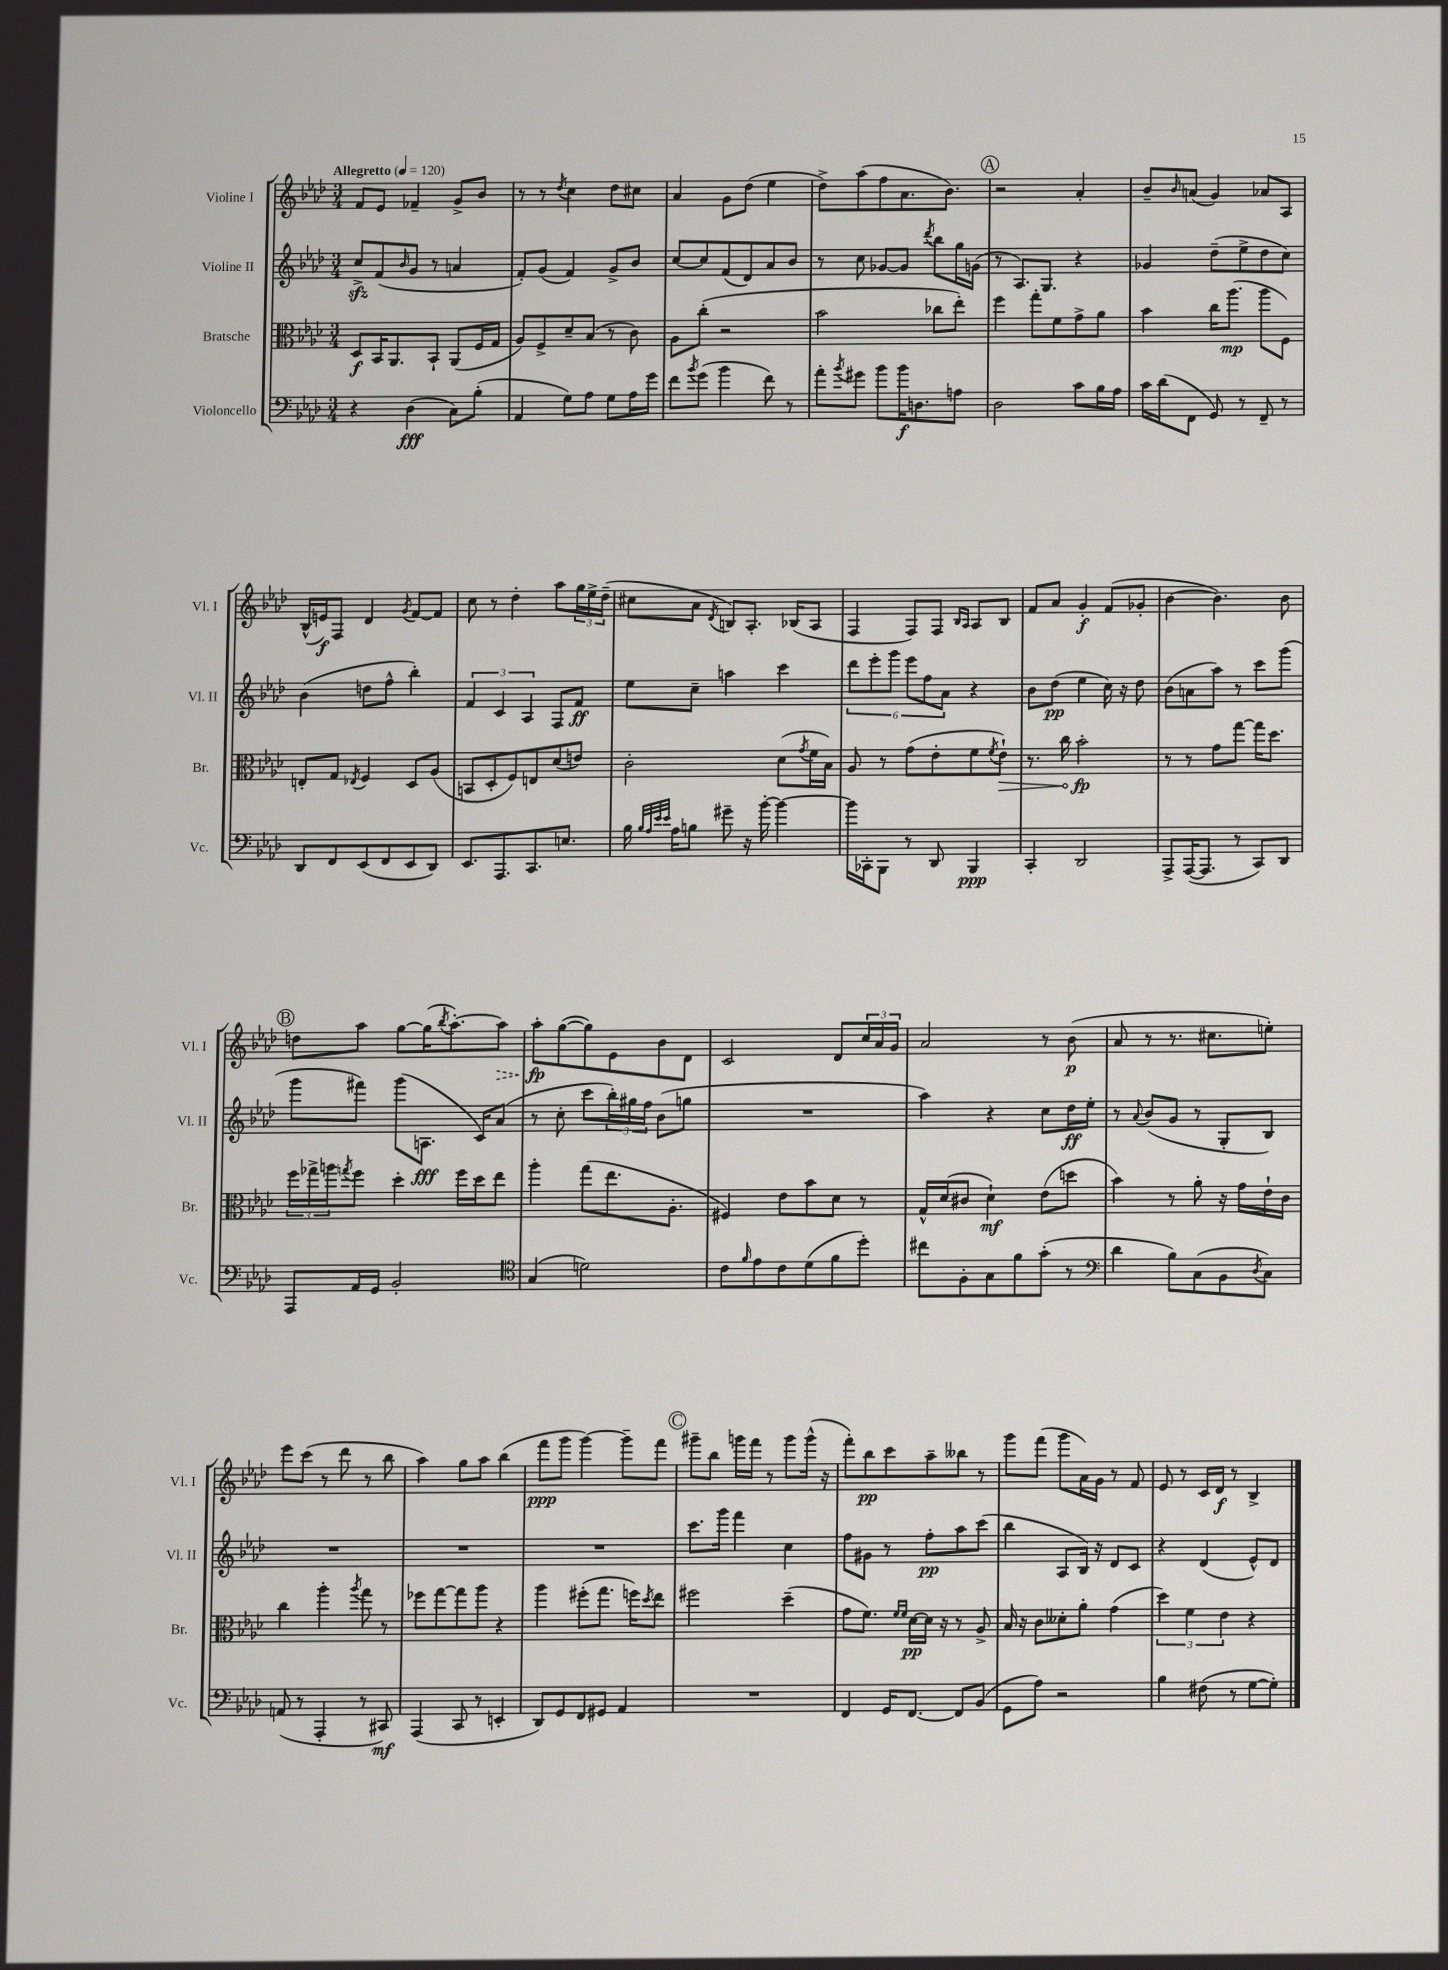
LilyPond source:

<<
\new StaffGroup <<
\new Staff = "s0" \with { instrumentName = "Violine I" shortInstrumentName = "Vl. I" } {
    \clef treble \key aes \major \numericTimeSignature \time 3/4 \tempo "Allegretto" 4 = 120
    f'8 ees'8 fes'4-- g'8-> bes'8 |
    r8 r8 \acciaccatura { des''8 } c''4 des''8 cis''8 |
    aes'4 g'8 des''8( ees''4 |
    des''8->) aes''8( f''8 aes'8. bes'8.) |
    \mark \markup { \circle "A" } r2 aes'4-. |
    bes'8-- \grace { bes'16 } a'8( g'4) aes'8 aes8 |
    bes16-^( e'16\f) f8 des'4 \acciaccatura { g'8 } f'8~ f'8 |
    c''8 r8 des''4-. aes''8 \tuplet 3/2 { g''16 ees''16-> des''16--( } |
    cis''8 aes'8 \acciaccatura { des'8 } b8) aes8.-. bes16( aes8 |
    f4 f8) f8 \grace { bes16 aes16 } aes8 bes8 |
    f'8 aes'8 g'4-.\f f'8( ges'8-. |
    bes'4~ bes'4.) bes'8 |
    \mark \markup { \circle "B" } d''8 aes''8 g''8~ g''16( \acciaccatura { bes''8 } aes''8.~-.) \once \override Hairpin.style = #'dashed-line aes''8\> |
    aes''8-.\fp\! g''8~( g''8) ees'8 bes'8 des'8 |
    c'2 des'8 \tuplet 3/2 { c''16 aes'16 g'16 } |
    aes'2 r8 bes'8\p( |
    aes'8 r8 r8. cis''8. e''8-.) |
    ees'''8 c'''8( r8 des'''8 r8 bes''8 |
    aes''4) g''8 aes''8 bes''4( |
    f'''8\ppp g'''8 g'''4~) g'''8-- f'''8 |
    \mark \markup { \circle "C" } gis'''8-- bes''8 g'''16 f'''16 r8 g'''8 g'''16-^( r16 |
    f'''8-.) bes''8\pp c'''8 aes''8-- beses''8 r8 |
    g'''8 f'''8( g'''8 aes'16) g'16 r8 f'8 |
    ees'8 r8 c'16 des'16\f r8 bes4-> \bar "|." |
}
\new Staff = "s1" \with { instrumentName = "Violine II" shortInstrumentName = "Vl. II" } {
    \clef treble \key aes \major \numericTimeSignature \time 3/4
    c''8->\sfz f'8( \grace { bes'16 } g'8 r8 a'4 |
    f'8-.) g'8( f'4) g'8-> bes'8 |
    c''8~ c''8 f'8( des'8) aes'8 bes'8 |
    r8 c''8 ges'8~ ges'8 \acciaccatura { des'''8 } bes''8 g''16 g'16( |
    \mark \markup { \circle "A" } r8 aes8.) g8. r4 |
    ges'4 des''8--( ees''8-> des''8 c''8) |
    bes'4( d''8 f''8-^ bes''4-.) |
    \tuplet 3/2 { f'4 c'4 aes4 } f8 f'8\ff |
    ees''8 c''8-- a''4 c'''4 |
    \tuplet 6/4 { des'''8 ees'''8-. g'''8 ees'''8 f''8 aes'8 } r4 |
    bes'8 des''8\pp( ees''4 c''16) r16 des''8 |
    bes'8( a'8 aes''8) r8 c'''8 g'''8( |
    \mark \markup { \circle "B" } g'''8 fis'''8) g'''8( a8.\fff c'16) aes'8( |
    r8 c''8-. c'''8 \tuplet 3/2 { bes''16-.) gis''16 f''16 } bes'8( g''8 |
    R2. |
    aes''4) r4 c''8 des''16\ff ees''16-. |
    r8 \appoggiatura { aes'8 } bes'8( g'8 r8 g8-. bes8) |
    R2. |
    R2. |
    R2. |
    \mark \markup { \circle "C" } c'''8. g'''16 f'''4 c''4 |
    f''8 gis'8 r8 f''8-.\pp aes''8 c'''8( |
    bes''4 aes8 bes16) r16 des'8 c'8 |
    r4 des'4( ees'8-^) des'8 \bar "|." |
}
\new Staff = "s2" \with { instrumentName = "Bratsche" shortInstrumentName = "Br." } {
    \clef alto \key aes \major \numericTimeSignature \time 3/4
    des8\f bes,16 aes,8. bes,8-! aes,8( f16 g16 |
    aes8) f8-> des'8-- bes8( r8 c'8) |
    aes8 c''8-.( r2 |
    bes'2 ces''8 ees''8-.) |
    \mark \markup { \circle "A" } f''4 g''8-. f'8 g'8-> aes'8 |
    bes'4 c''16 aes''8.\mp( aes''8 f8) |
    e8-. g8 \acciaccatura { ees8 } f4 des8 aes8( |
    b,8 des8-. f8) e8 des'8( e'8) |
    c'2-. des'8( \acciaccatura { g'8 } f'16 bes16) |
    aes8 r8 g'8( ees'8-. f'8 \acciaccatura { f'8 } \once \override Hairpin.circled-tip = ##t ees'8-!\>) |
    r8. c''16 bes'2-.\fp\! |
    r8 r8 g'8 g''8~ g''16 des''8. |
    \mark \markup { \circle "B" } \tuplet 3/2 { f''16 ges''16-> a''16 } \acciaccatura { g''8 } f''8 des''4-. f''16 des''16 ees''8 |
    aes''4-. g''8( ees''8. aes8.-. |
    fis4) ees'8 bes'8 des'8 r8 |
    g16-^ des'16( cis'8 des'4-!\mf) ees'8( d''8 |
    bes'4) r8 aes'8-. r16 g'16 ees'16-! c'16 |
    c''4 aes''4-. \acciaccatura { aes''8 } g''8 r8 |
    fes''8 g''8~ g''8 aes''8 r4 |
    aes''4 fis''8-.( g''8. f''16) \acciaccatura { des''8 } ees''8 |
    \mark \markup { \circle "C" } fis''2 des''4--( |
    g'8 f'8.) \grace { f'16 f'16 } des'16~\pp des'16 r16 r8 aes8-> |
    bes16 r16 c'8 deses'8-. aes'8-. g'4( |
    \tuplet 3/2 { des''4) f'4 ees'4 } r4 \bar "|." |
}
\new Staff = "s3" \with { instrumentName = "Violoncello" shortInstrumentName = "Vc." } {
    \clef bass \key aes \major \numericTimeSignature \time 3/4
    r4 des4\fff( c8) bes8-.( |
    aes,4 g8) aes8 g8 aes16 g'16 |
    f'8 \acciaccatura { bes'8 } g'8( bes'4 f'8) r8 |
    aes'8-. \acciaccatura { bes'8 } gis'8 bes'8 bes'16\f d8. a8 |
    \mark \markup { \circle "A" } des2 c'8 bes16 aes16 |
    c'16 des'16( f,8 g,8) r8 f,8-- r8 |
    des,8 f,8 ees,8( f,8 ees,8 des,8) |
    ees,8. aes,,8. c,8. e8. |
    bes16 \grace { bes32 aes32 ees'32 ees'32 } aes16 b8 gis'8-- r16 bes'16~-. bes'4~ |
    bes'16 ces,16-. bes,,8 r8 des,8 bes,,4\ppp |
    c,4-. des,2 |
    aes,,8-> aes,,16~( aes,,8. r8 c,8) des,8 |
    \mark \markup { \circle "B" } aes,,8 aes,16 g,16 bes,2-. |
    \clef tenor g4( d'2) |
    c'8 \grace { f'16 } ees'8 c'8 des'8( f'8 des''8-.) |
    cis''8 f8-. g8 f'8 g'8-.( r8 |
    \clef bass des'4 bes8) c8( bes,8 \acciaccatura { des8 } c8) |
    a,8( r8 aes,,4-. r8 cis,8\mf) |
    aes,,4( c,8 r8 e,4-. |
    des,8) g,8 f,8 gis,8 aes,4 |
    \mark \markup { \circle "C" } R2. |
    f,4 g,16 f,8.~ f,8 bes,8( |
    g,8 aes8) r2 |
    bes4 fis8( r8 g8~ g8-.) \bar "|." |
}
>>
>>
\layout { \context { \Score \remove "Bar_number_engraver" } }
